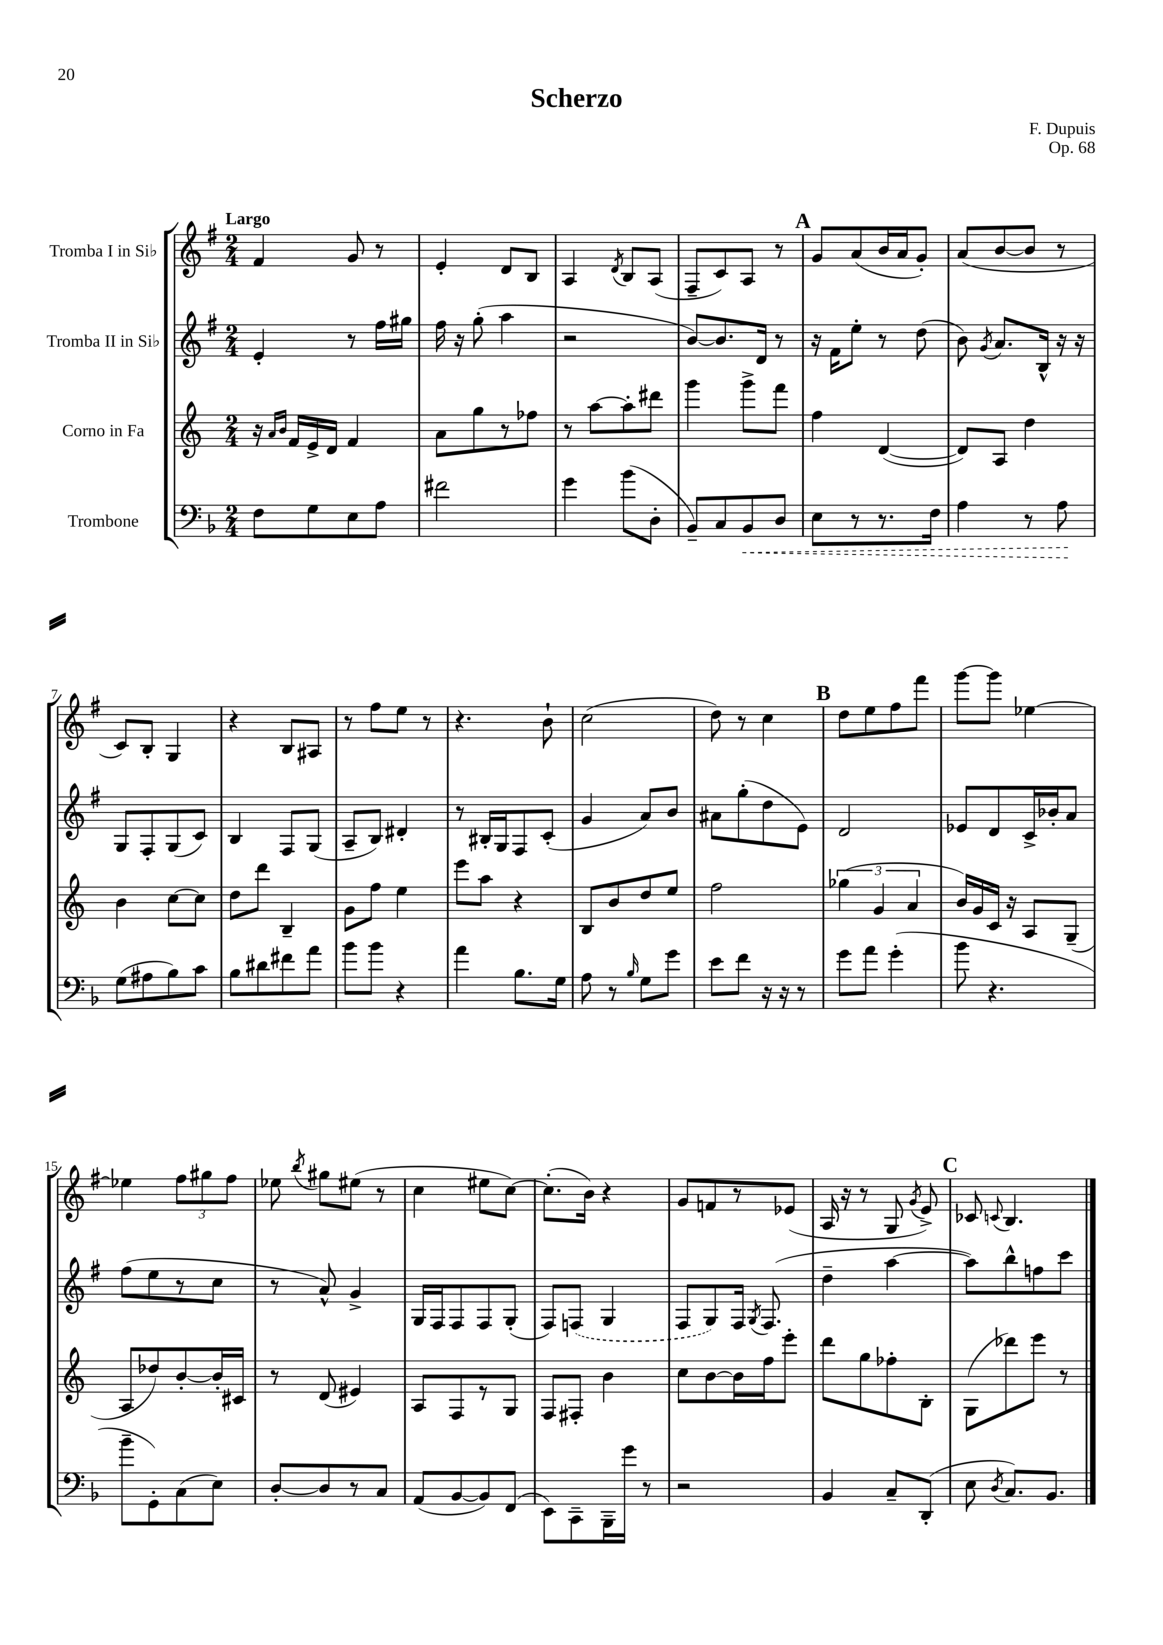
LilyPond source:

\header { title = "Scherzo" composer = "F. Dupuis" opus = "Op. 68" }
<<
\new StaffGroup <<
\new Staff = "s0" \with { instrumentName = "Tromba I in Sib" } {
    \clef treble \key g \major \numericTimeSignature \time 2/4 \tempo "Largo"
    \autoBeamOff fis'4 g'8 r8 |
    e'4-. d'8[ b8] |
    a4 \acciaccatura { d'8 } b8[ a8]( |
    fis8[-- c'8) a8] r8 |
    \mark \markup { \bold "A" } g'8[ a'8( b'16 a'16 g'8]-.) |
    a'8[( b'8~ b'8] r8 |
    c'8[) b8]-. g4 |
    r4 b8[ ais8] |
    r8 fis''8[ e''8] r8 |
    r4. b'8-! |
    c''2( |
    d''8) r8 c''4 |
    \mark \markup { \bold "B" } d''8[ e''8 fis''8 fis'''8] |
    g'''8[~ g'''8] ees''4~ |
    ees''4 \tuplet 3/2 { fis''8[ gis''8 fis''8] } |
    ees''8 \acciaccatura { b''8 } gis''8[ eis''8]( r8 |
    c''4 eis''8[ c''8]~) |
    c''8.[-.( b'16]) r4 |
    g'8[ f'8 r8 ees'8]( |
    a16 r16 r8 g8 \acciaccatura { g'8 } e'8->) |
    \mark \markup { \bold "C" } ces'8 \appoggiatura { c'8 } b4. \bar "|." |
}
\new Staff = "s1" \with { instrumentName = "Tromba II in Sib" } {
    \clef treble \key g \major \numericTimeSignature \time 2/4
    \autoBeamOff e'4-. r8 fis''16[ gis''16] |
    fis''16 r16 g''8-.( a''4 |
    r2 |
    b'8[~) b'8. d'16] r8 |
    \mark \markup { \bold "A" } r16 fis'16[ e''8]-. r8 d''8( |
    b'8) \acciaccatura { g'8 } a'8.[ b16]-^ r16 r16 |
    g8[ fis8-. g8( c'8]) |
    b4 fis8[ g8]( |
    a8[-- b8]) dis'4-. |
    r8 bis16[-. g16 fis8 c'8]-.( |
    g'4 a'8[) b'8] |
    ais'8[ g''8-.( d''8 e'8]) |
    \mark \markup { \bold "B" } d'2 |
    ees'8[ d'8 c'16-> bes'16-. a'8] |
    fis''8[( e''8 r8 c''8] |
    r8 a'8-^) g'4-> |
    g16[ fis16 fis8 fis8 g8]-.( |
    fis8[) \once \slurDashed f8]( g4 |
    fis8[ g8) fis16] \acciaccatura { g8 } fis8.( |
    d''4-- a''4~ |
    \mark \markup { \bold "C" } a''8[) b''8-^ f''8 c'''8] \bar "|." |
}
\new Staff = "s2" \with { instrumentName = "Corno in Fa" } {
    \clef treble \key c \major \numericTimeSignature \time 2/4
    \autoBeamOff r16 \grace { a'16[ b'16] } f'16[ e'16-> d'16] f'4 |
    a'8[ g''8 r8 fes''8] |
    r8 a''8[~ a''8-. dis'''8] |
    g'''4 g'''8[-> f'''8] |
    \mark \markup { \bold "A" } f''4 d'4~( |
    d'8[) a8] d''4 |
    b'4 c''8[~ c''8] |
    d''8[ d'''8] b4-- |
    g'8[ f''8] e''4 |
    e'''8[ a''8] r4 |
    b8[ b'8 d''8 e''8] |
    f''2 |
    \mark \markup { \bold "B" } \tuplet 3/2 { ges''4( g'4 a'4 } |
    b'16[) g'16 c'16] r16 a8[ g8]--( |
    a8[ des''8) b'8~-. b'16-. cis'16] |
    r8 d'8( eis'4) |
    a8[ f8 r8 g8] |
    f8[ fis8]-. b'4 |
    c''8[ b'8~ b'16 f''16 e'''8]-. |
    d'''8[ g''8 fes''8-. b8]-. |
    \mark \markup { \bold "C" } g8[( des'''8) e'''8] r8 \bar "|." |
}
\new Staff = "s3" \with { instrumentName = "Trombone" } {
    \clef bass \key f \major \numericTimeSignature \time 2/4
    \autoBeamOff f8[ g8 e8 a8] |
    fis'2 |
    g'4 bes'8[( d8]-. |
    bes,8[--) c8 \once \override Hairpin.style = #'dashed-line bes,8\< d8] |
    \mark \markup { \bold "A" } e8[ r8 r8. f16] |
    a4 r8 a8\! |
    g8[( ais8 bes8) c'8] |
    bes8[ dis'8 fis'8 a'8] |
    bes'8[ bes'8] r4 |
    a'4 bes8.[ g16] |
    a8 r8 \grace { bes16 } g8[ g'8] |
    e'8[ f'8] r16 r16 r8 |
    \mark \markup { \bold "B" } g'8[ a'8] g'4-.( |
    bes'8 r4. |
    bes'8[-- g,8-.) c8( e8]) |
    d8[~-. d8 r8 c8] |
    a,8[( bes,8~ bes,8) f,8]( |
    e,8[) c,8-- bes,,16-- g'16] r8 |
    r2 |
    bes,4 c8[-- d,8]-.( |
    \mark \markup { \bold "C" } e8 \acciaccatura { d8 } c8.[) bes,8.] \bar "|." |
}
>>
>>
